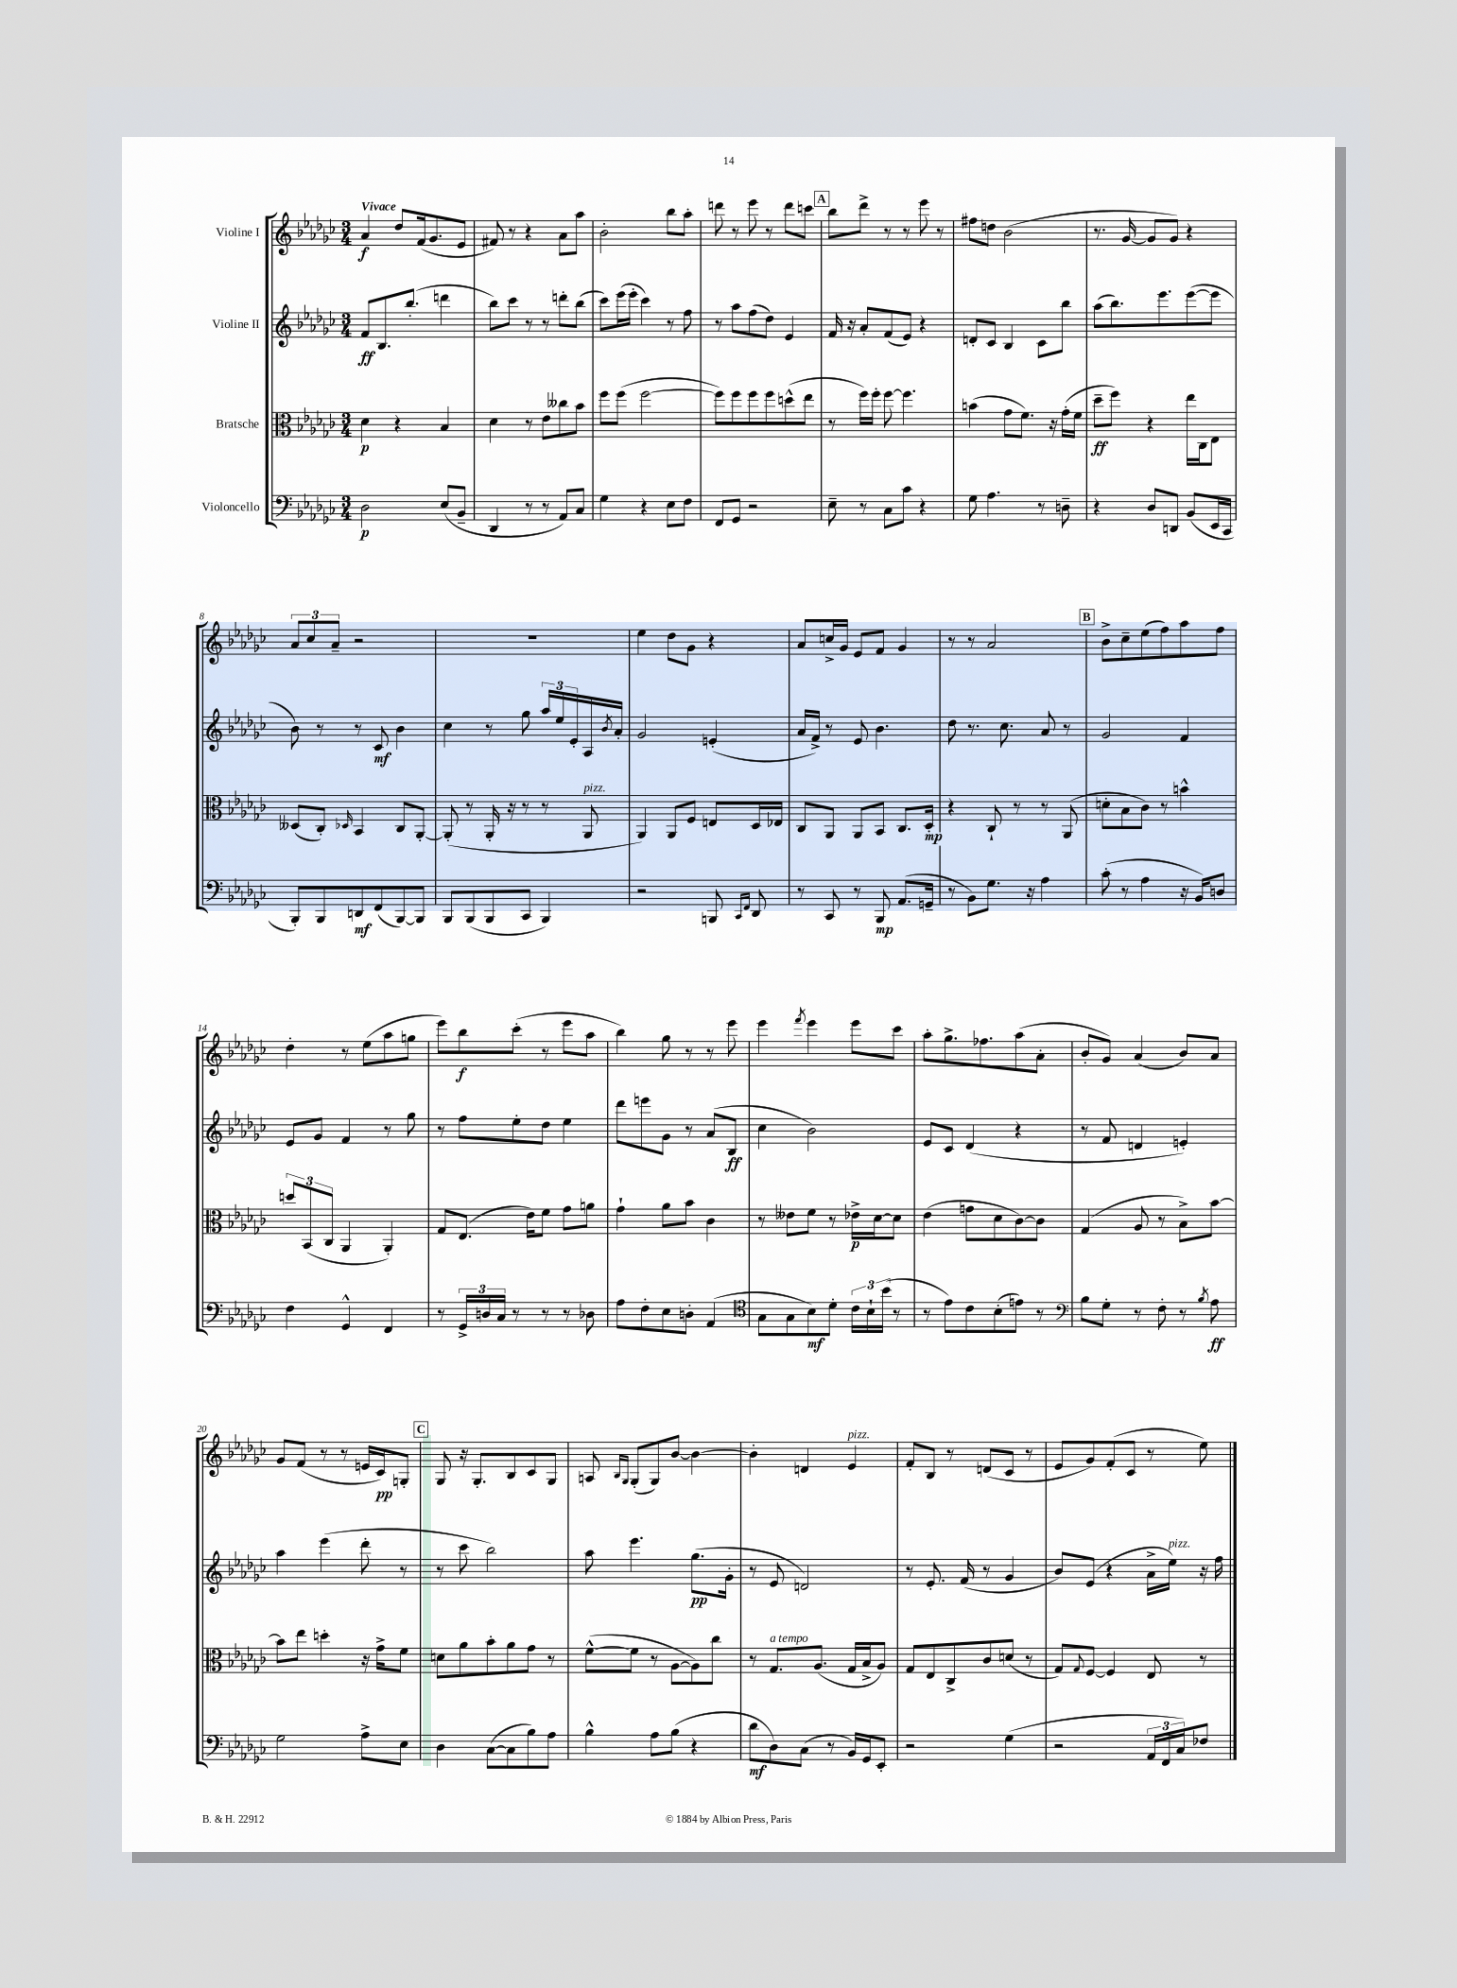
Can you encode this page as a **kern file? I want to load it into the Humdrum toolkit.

**kern	**kern	**kern	**kern
*staff4	*staff3	*staff2	*staff1
*clefF4	*clefC3	*clefG2	*clefG2
*k[b-e-a-d-g-c-]	*k[b-e-a-d-g-c-]	*k[b-e-a-d-g-c-]	*k[b-e-a-d-g-c-]
*M3/4	*M3/4	*M3/4	*M3/4
2D-	4d-	8f	4a-
.	.	8.B-	.
.	4r	.	8dd-
.	.	(8.bb-'	.
.	.	.	(16f
.	.	.	8.g-
(8E-	4B-	4ddd	.
8BB-~	.	.	8e-
=	=	=	=
4DD-	4d-	8bb-)	8f#)
.	.	8ccc-	8r
8r	8r	8r	4r
8r	8e-	8r	.
8AA-)	8cc--	8ddd'	8a-
8C-	8b-	(8bb-	8aa-
=	=	=	=
4G-	8ff	8ccc-)	2b-'
.	(8ff	(16eee-	.
.	.	16eee-'	.
4r	[2ff	4ccc-)	.
8E-	.	8r	8bb-
8F	.	8ff	8aa-'
=	=	=	=
8FF	8ff])	8r	8ddd
8GG-	8ff	8aa-	8r
2r	8ff	(8ff	8eee-
.	8ff	8dd-)	8r
.	(8dd^^	4e-	8ddd
.	8ee-	.	8ccc
=	=	=	=
8E-~	8r	16f	8bb-
.	.	16r	.
8r	16ff)	8a-'	8ddd-^
.	16ff'	.	.
8C-	[8ff	(8f	8r
8c-	4.ff]	8e-)	8r
4r	.	4r	8eee-
.	.	.	8r
=	=	=	=
8G-	(4b	8d'	8ff#
4.A-	.	8c-	8dd
.	8g-	4B-	(2b-
.	8.f)	.	.
8r	.	8c-	.
.	16r	.	.
8D~	(16g-'	8bb-	.
.	16f	.	.
=	=	=	=
4r	8dd-~	(8aa-	8.r
.	8ff)	8.bb-)	.
.	.	.	[16g-
8D-	4r	.	8g-]
.	.	8.eee-	.
8DD	.	.	8g-)
(8BB-	16ee-	([8eee-	4r
.	16C-	.	.
16EE-	8E-	8eee-]	.
16CC-	.	.	.
=	=	=	=
8BBB-')	(8D--	8b-)	12a-
.	.	.	12cc-
8BBB-	8C-')	8r	.
.	.	.	12a-~
.	16qqD-	.	.
8DD	4BB-	8r	2r
(8FF	.	8c-	.
[8BBB-)	8C-	4b-	.
8BBB-]	[8AA-'	.	.
=	=	=	=
8BBB-	(8AA-']	4cc-	2.r
(8BBB-	8r	.	.
8BBB-	16AA-'	8r	.
.	16r	.	.
8CC-	8r	8gg-	.
4BBB-)	8r	24aa-	.
.	.	24ee-	.
.	.	24e-'	.
.	8AA-	16A-	.
.	.	8qb-	.
.	.	16a-'	.
=	=	=	=
2r	4AA-)	2g-	4ee-
.	8AA-	.	8dd-
.	8F	.	8g-
8BBB	8E	(4e'	4r
16qqCC-	.	.	.
16qqFF	.	.	.
8DD-	16D-	.	.
.	16E-	.	.
=	=	=	=
8r	8C-	16a-	8a-
.	.	16f^)	.
8CC-	8AA-	8r	16cc^
.	.	.	16g-
8r	8AA-	8e-	8e-
8BBB-	8BB-	4.b-	8f
(8.AA-	8.C-	.	4g-
16GG~	16D-'	.	.
=	=	=	=
8r	4r	8dd-	8r
8BB-)	.	8.r	8r
8.G-	8C-`	.	2a-
.	.	8.cc-	.
.	8r	.	.
16r	.	.	.
4A-	8r	8a-	.
.	(8AA-	8r	.
=	=	=	=
(8c-'	8d'	2g-	8b-^
8r	8B-	.	8cc-~
4A-	8c-)	.	(8ee-
.	8r	.	8ff)
16r	4b^^	4f	8aa-
16BB-)	.	.	.
8D	.	.	8ff
=	=	=	=
4F	12dd	8e-	4dd-'
.	(12BB-	.	.
.	.	8g-	.
.	12C-	.	.
4GG-^^	4AA-	4f	8r
.	.	.	(8ee-
4FF	4AA-')	8r	8aa-
.	.	8gg-	8gg
=	=	=	=
8r	8G-	8r	8eee-)
24GG-^	(8.E-	8ff	8bb-
24D	.	.	.
24C-	.	.	.
8r	.	8ee-'	(8ccc-'
.	16e-)	.	.
8r	8f	8dd-	8r
8r	8g-	4ee-	8eee-
8D-	8a	.	8aa-
=	=	=	=
8A-	4g-`	8ddd-	4bb-)
8F'	.	8eee	.
8E-	8a-	8g-	8gg-
8D'	8b-	8r	8r
(4AA-	4c-	(8a-	8r
.	.	8B-	8eee-
=	=	=	=
*clefC4	*	*	*
8G-	8r	4cc-	4eee-
8G-	8e--	.	.
.	.	.	8qfff
8B-)	8f	2b-)	4eee-
8d-'	8r	.	.
24c-	16e-^	.	8eee-
24B-`	.	.	.
.	[16d-	.	.
(24b-	.	.	.
8r	8d-]	.	8ccc-
=	=	=	=
8r	(4e-	8e-	8aa-'
8e-)	.	8c-	8.gg-^
8c-	8g	(4d-	.
.	.	.	8.ff-
(8B-'	8d-	.	.
8e)	[8c-)	4r	(8aa-
8r	8c-]	.	8a-'
=	=	=	=
*clefF4	*	*	*
8B-	(4G-	8r	8b-'
8G-'	.	8f	8g-)
8r	8A-	4d	(4a-
8F'	8r	.	.
8r	8B-^)	4e')	8b-)
8qB-	.	.	.
8A-	[8b-	.	8a-
=	=	=	=
2G-	8b-]	4aa-	8g-
.	8ee-	.	(8f
.	4dd'	(4eee-	8r
.	.	.	8r
8A-^	16r	8ddd-'	16e
.	16g-^	.	16c-)
8E-	8f	8r	8G'
=	=	=	=
4D-	8d	8r	8G-
.	8a-	8ccc-	16r
.	.	.	8.G-'
([8C-	8b-'	2bb-)	.
8C-]	8a-	.	8B-
8B-)	8g-	.	8c-
8A-	8r	.	8G-
=	=	=	=
4B-^^	([8f^^	8aa-	8A
.	.	.	16qqB-
.	.	.	16qqG-
.	8f]	4.eee-	(8G-'
8A-	8r	.	8G-)
(8B-	[8A-	.	[8b-
4r	8A-])	(8.gg-	4b-_
.	8cc-	.	.
.	.	16g-'	.
=	=	=	=
8d-	8r	8r	4b-']
8D-)	8.G-	8e-	.
(8C-	.	2d)	4d
.	(8.A-	.	.
8r	.	.	.
16BB-)	16G-	.	4e-
16GG-	16B-^	.	.
8EE-'	8A-)	.	.
=	=	=	=
2r	8G-	8r	8f'
.	8E-	8.e-'	8B-
.	8C-^	.	8r
.	.	(16f	.
.	8c-	8r	(8d
(4G-	(8d	4g-	8c-
.	8r	.	8r
=	=	=	=
2r	8G-)	8b-)	8e-
.	8qqG-	.	.
.	[8F	(8e-	8g-)
.	4F]	4r	(8f'
.	.	.	8c-
24AA-	8E-	16a-^	8r
24FF	.	.	.
.	.	16ee-)	.
24C-)	.	.	.
8F-	8r	16r	8ee-)
.	.	16ff	.
==	==	==	==
*-	*-	*-	*-
